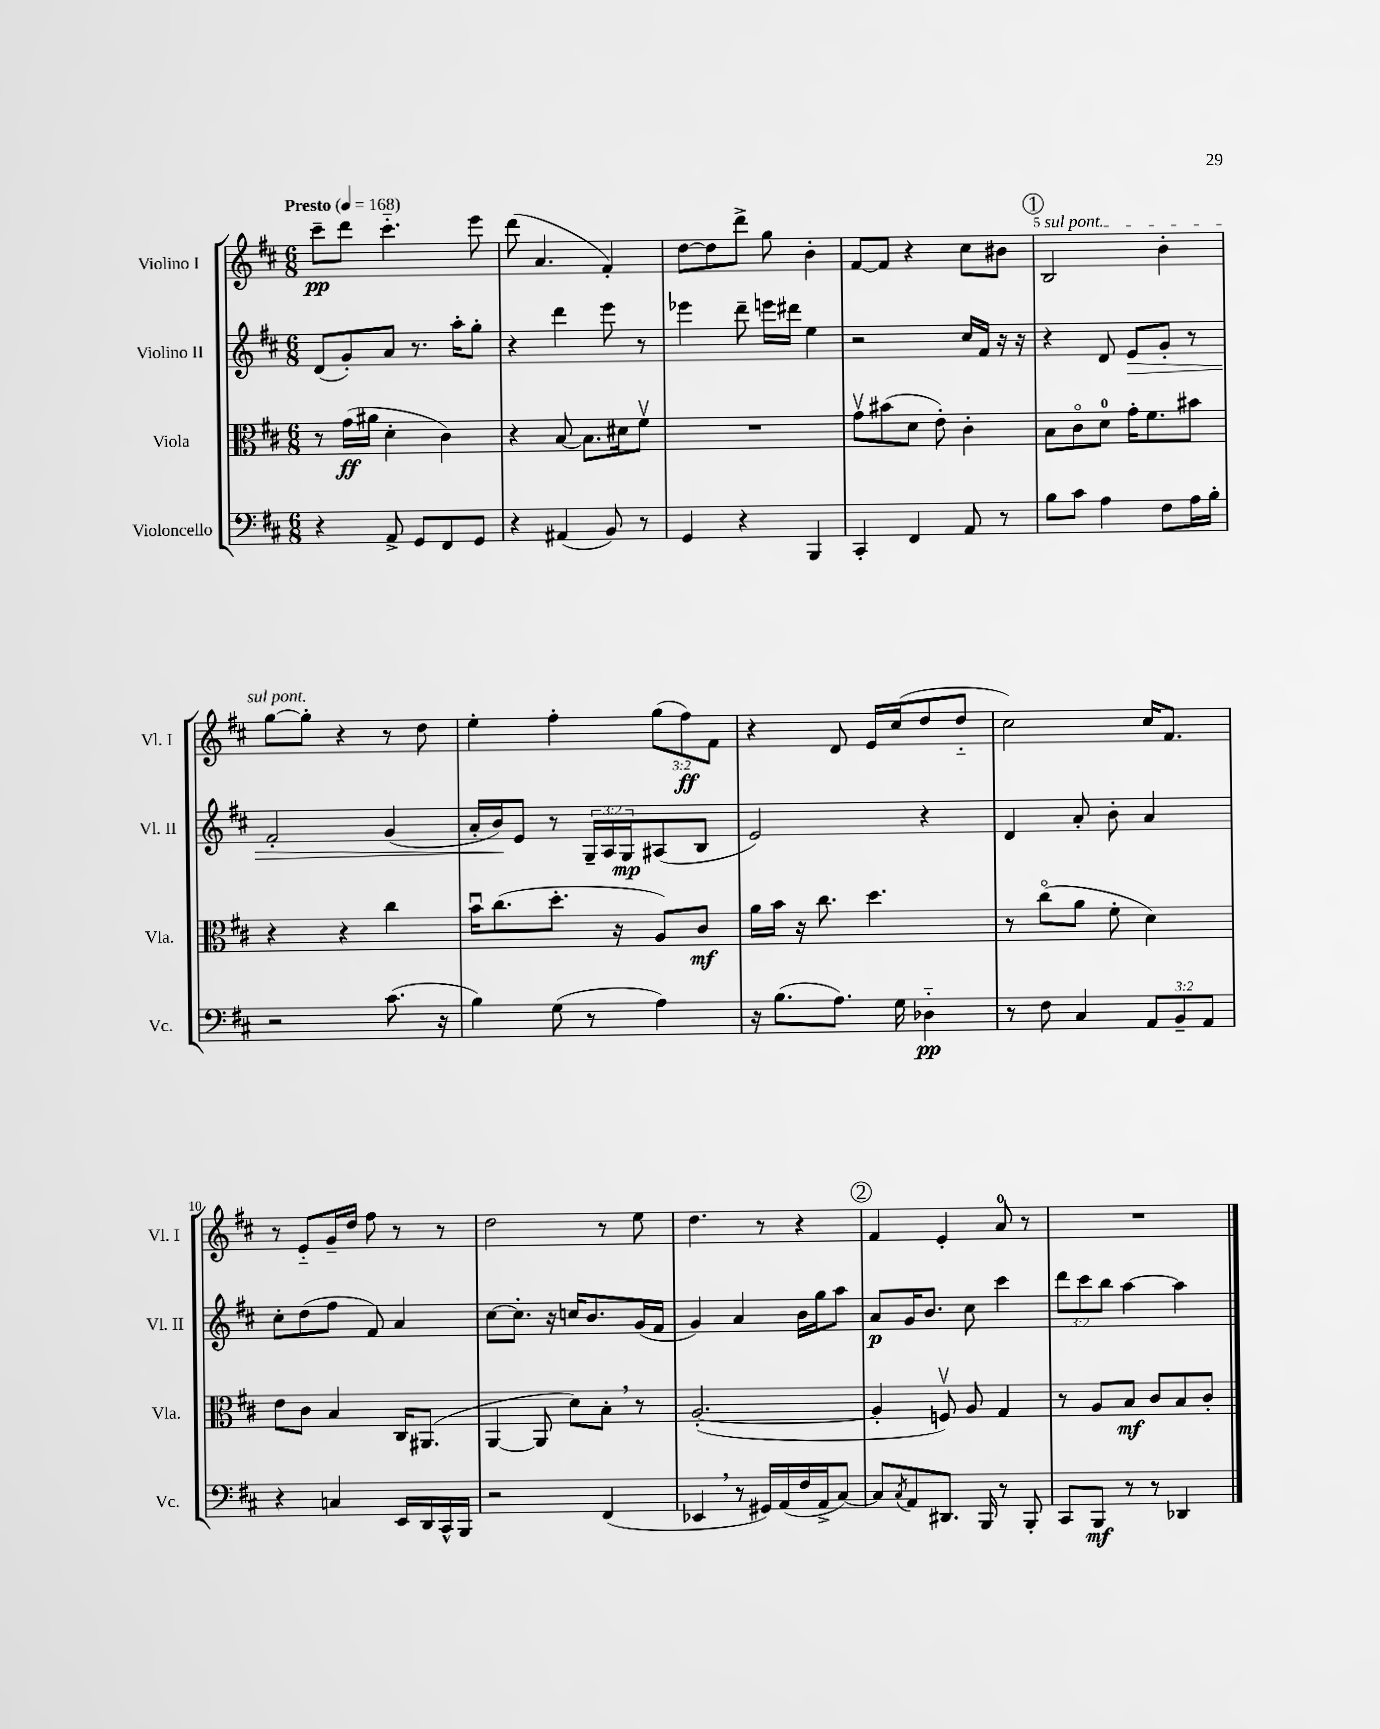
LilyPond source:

<<
\new StaffGroup <<
\new Staff = "s0" \with { instrumentName = "Violino I" shortInstrumentName = "Vl. I" } {
    \clef treble \key d \major \numericTimeSignature \time 6/8 \override Staff.TupletNumber.text = #tuplet-number::calc-fraction-text \tempo "Presto" 4 = 168
    cis'''8--\pp d'''8 cis'''4.-_ e'''8 |
    d'''8( a'4. fis'4-.) |
    d''8~ d''8 d'''8-> g''8 b'4-. |
    fis'8~ fis'8 r4 cis''8 bis'8 |
    \mark \markup { \circle "1" } \once \override TextSpanner.bound-details.left.text = \markup { \italic "sul pont." } b2\startTextSpan b'4-. |
    g''8~ g''8-.\stopTextSpan r4 r8 d''8 |
    e''4-. fis''4-. \tuplet 3/2 { g''8( fis''8\ff) fis'8 } |
    r4 d'8 e'16 cis''16( d''8 d''8-_ |
    cis''2) cis''16 fis'8. |
    r8 e'8-_ g'16-- d''16 fis''8 r8 r8 |
    d''2 r8 e''8 |
    d''4. r8 r4 |
    \mark \markup { \circle "2" } fis'4 e'4-. a'8-0 r8 |
    R2. \bar "|." |
}
\new Staff = "s1" \with { instrumentName = "Violino II" shortInstrumentName = "Vl. II" } {
    \clef treble \key d \major \numericTimeSignature \time 6/8 \override Staff.TupletNumber.text = #tuplet-number::calc-fraction-text
    d'8( g'8-.) a'8 r8. a''16-. g''8-. |
    r4 d'''4 e'''8 r8 |
    ees'''4 d'''8-- e'''16 dis'''16 e''4 |
    r2 cis''16 fis'16 r16 r16 |
    \mark \markup { \circle "1" } r4 d'8 e'8\> g'8-. r8 |
    fis'2-. g'4( |
    a'16-. b'16\!) e'8 r8 \tuplet 3/2 { g16-- a16 g16\mp } ais8( b8 |
    e'2) r4 |
    d'4 a'8-. b'8-. a'4 |
    cis''8-. d''8( fis''8 fis'8) a'4 |
    cis''8~ cis''8.-. r16 c''16 b'8. g'16( fis'16 |
    g'4) a'4 b'16 g''16 a''8 |
    \mark \markup { \circle "2" } a'8\p g'16 b'8. cis''8 cis'''4 |
    \tuplet 3/2 { d'''8 cis'''8 b''8 } a''4~ a''4 \bar "|." |
}
\new Staff = "s2" \with { instrumentName = "Viola" shortInstrumentName = "Vla." } {
    \clef alto \key d \major \numericTimeSignature \time 6/8
    r8 g'16\ff( ais'16 d'4-. cis'4) |
    r4 b8~ b8. dis'16 fis'8\upbow |
    R2. |
    g'8\upbow bis'8( d'8 e'8-.) cis'4-. |
    \mark \markup { \circle "1" } b8 cis'8\flageolet d'8-0 g'16-. fis'8. bis'8 |
    r4 r4 cis''4 |
    b'16\downbow cis''8.( d''8.-. r16 a8) cis'8\mf |
    a'16 b'16 r16 cis''8. d''4. |
    r8 cis''8\flageolet( a'8 fis'8-. d'4) |
    e'8 cis'8 b4 cis16 ais,8.( |
    a,4~ a,8 d'8) b8-. \breathe r8 |
    a2.~-.( |
    \mark \markup { \circle "2" } a4-. f8\upbow) a8 g4 |
    r8 a8 b8\mf cis'8 b8 cis'8-. \bar "|." |
}
\new Staff = "s3" \with { instrumentName = "Violoncello" shortInstrumentName = "Vc." } {
    \clef bass \key d \major \numericTimeSignature \time 6/8 \override Staff.TupletNumber.text = #tuplet-number::calc-fraction-text
    r4 a,8-> g,8 fis,8 g,8 |
    r4 ais,4( b,8) r8 |
    g,4 r4 b,,4 |
    cis,4-. fis,4 a,8 r8 |
    \mark \markup { \circle "1" } b8 cis'8 a4 fis8 a16 b16-. |
    r2 cis'8.( r16 |
    b4) g8( r8 a4) |
    r16 b8.( a8.) g16 des4-_\pp |
    r8 fis8 cis4 \tuplet 3/2 { a,8 b,8-- a,8 } |
    r4 c4 e,16 d,16 cis,16-^ b,,16 |
    r2 fis,4( |
    ees,4 \breathe r8 gis,16) a,16( fis16 a,16-> cis8~) |
    \mark \markup { \circle "2" } cis8 \acciaccatura { cis8 } a,8 dis,8. b,,16 r8 b,,8-. |
    cis,8 b,,8\mf r8 r8 des,4 \bar "|." |
}
>>
>>
\layout { \context { \Score \override BarNumber.break-visibility = ##(#f #t #t) barNumberVisibility = #(every-nth-bar-number-visible 5) } }
